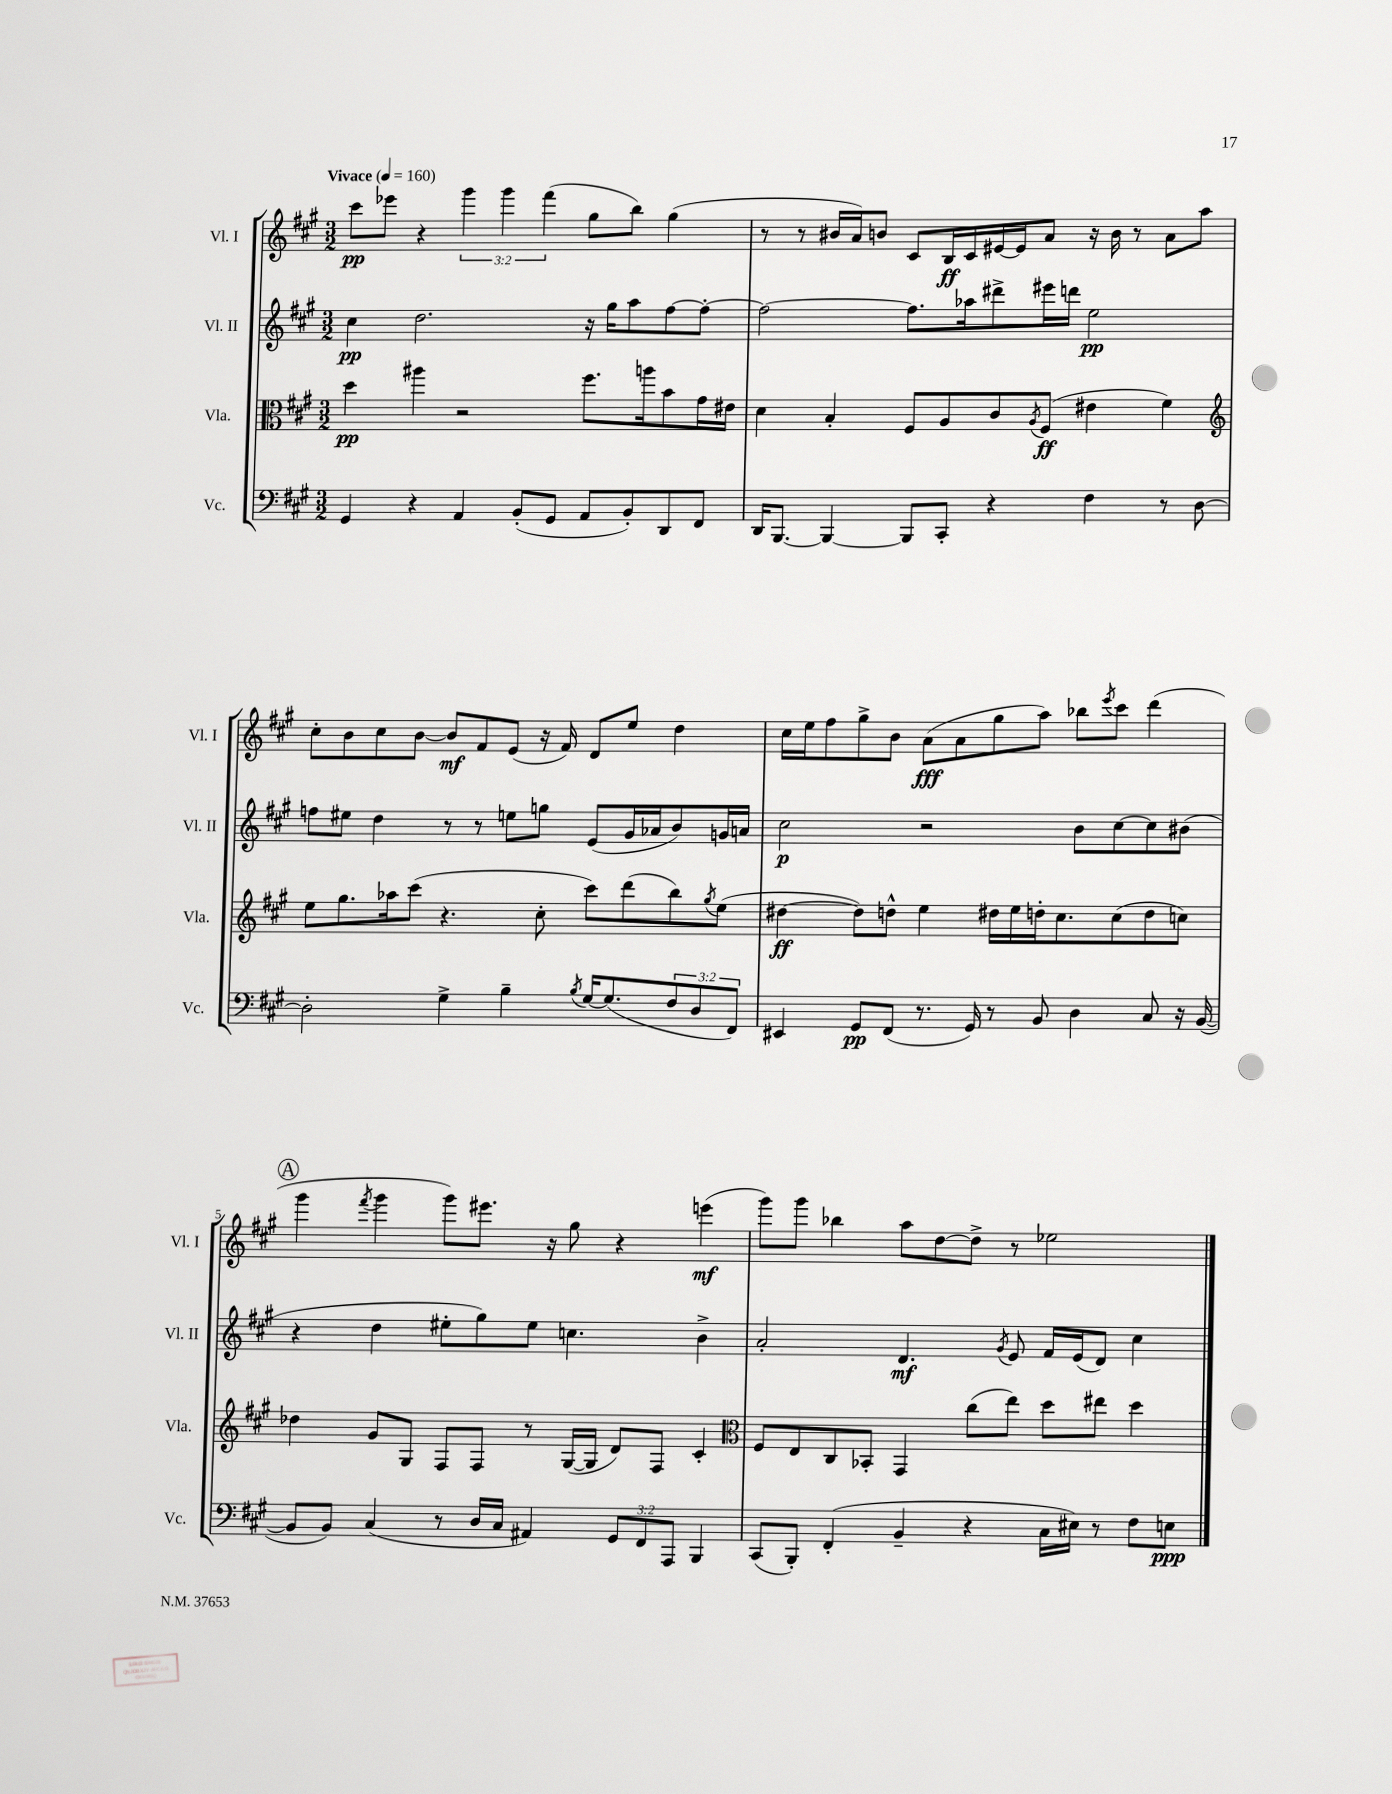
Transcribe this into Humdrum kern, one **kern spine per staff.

**kern	**kern	**kern	**kern
*staff4	*staff3	*staff2	*staff1
*clefF4	*clefC3	*clefG2	*clefG2
*k[f#c#g#]	*k[f#c#g#]	*k[f#c#g#]	*k[f#c#g#]
*M3/2	*M3/2	*M3/2	*M3/2
*MM160	*MM160	*MM160	*MM160
4GG#/	4dd\	4cc#\	8ccc#\L
.	.	.	8eee-\J
4r	4aa#\	2.dd\	4r
4AA/	2r	.	6ggg#\
.	.	.	6ggg#\
(8BB'/L	.	.	.
.	.	.	(6fff#\
8GG#/J	.	.	.
8AA/L	8.ff#\L	16r	8gg#\L
.	.	16gg#\LK	.
8BB'/)	.	8aa\	8bb\J)
.	16aa\k	.	.
8DD/	8b\	[8ff#\	(4gg#\
8FF#/J	16g#\L	8ff#'\_J	.
.	16e#\JJ	.	.
=	=	=	=
16DD/LK	4d\	2ff#\_	8r
[8.BBB/J	.	.	.
.	.	.	8r
4BBB/_	4B'/	.	16b#/LL
.	.	.	16a/J)
.	.	.	8b/J
8BBB/]L	8F#/L	8.ff#\]L	8c#/L
8CC#'/J	8A/	.	16B/L
.	.	16aa-\k	16c#/
4r	8c#/	8ddd#^\	[16e#/
.	.	.	16e#/]J
.	8qA/	.	.
.	(8F#/J	16eee#\L	8a/J
.	.	16ddd\JJ	.
4F#\	4e#\	2ee\	16r
.	.	.	16b\
.	.	.	8r
8r	4f#\)	.	8a\L
[8D\	.	.	8aa\J
=	=	=	=
*	*clefG2	*	*
2D'\]	8ee\L	8ff\L	8cc#'\L
.	8.gg#\	8ee#\J	8b\
.	.	4dd\	8cc#\
.	16aa-\k	.	.
.	(8ccc#\J	.	[8b\J
4G#^\	4.r	8r	8b/]L
.	.	8r	8f#/
4B~\	.	8ee\L	(8e/J
.	8cc#'\	8gg\J	16r
.	.	.	16f#/)
8qB/	.	.	.
[16G#/LK	8ccc#\L)	(8e/L	8d/L
(8.G#/]	.	.	.
.	(8ddd\	16g#/L	8ee/J
.	.	16a-/J	.
12F#/	8bb\)	8b/)	4dd\
12D/	.	.	.
.	8qgg#/	.	.
.	(8ee\J	16g/L	.
12FF#/J)	.	.	.
.	.	16a/JJ	.
=	=	=	=
4EE#/	[4dd#\	2cc#\	16cc#\LL
.	.	.	16ee\J
.	.	.	8ff#\
8GG#/L	8dd#\]L)	.	8gg#^\
(8FF#/J	8dd^^\J	.	8b\J
8.r	4ee\	2r	(8a\L
.	.	.	8a\
16GG#/)	.	.	.
8r	16dd#\LL	.	8gg#\
.	16ee\	.	.
8BB/	16dd'\J	.	8aa\J)
.	8.cc#\	.	.
4D\	.	8b\L	8bb-\L
.	.	.	8qeee/
.	(8cc#\	[8cc#\	8ccc#\J
8C#/	8dd\	8cc#\]	(4ddd\
16r	8cc\J)	(8b#\J	.
([16BB/	.	.	.
=	=	=	=
8BB/]L	4dd-\	4r	4ggg#\
8BB/J)	.	.	.
.	.	.	8qfff#/
(4C#/	8g#/L	4dd\	4ggg#\
.	8G#/J	.	.
8r	8F#/L	8ee#'\L	8ggg#\L)
16D/LL	8F#/J	8gg#\)	8.eee#\J
16C#/JJ	.	.	.
4AA#/)	8r	8ee#\J	.
.	.	.	16r
.	([16G#/LL	4.cc\	8gg#\
.	16G#/]JJ	.	.
12GG#/L	8d/L)	.	4r
12FF#/	.	.	.
.	8F#/J	.	.
12AAA/J	.	.	.
4BBB/	4c#'/	4b^\	(4eee\
=	=	=	=
*	*clefC3	*	*
(8CC#/L	8F#/L	2a'/	8ggg#\L)
8BBB'/J)	8E/	.	8ggg#\J
(4FF#'/	8C#/	.	4bb-\
.	8BB-'/J	.	.
4BB~/	4GG#/	4.d/	8aa\L
.	.	.	[8dd\
4r	(8cc#\L	.	8dd^\]J
.	.	8qg#/	.
.	8ee\J)	8e/	8r
16C#\LL	8dd\L	16f#/LL	2ee-\
16E#\JJ)	.	(16e/J	.
8r	8ee#\J	8d/J)	.
8F#\L	4dd\	4cc#\	.
8E\J	.	.	.
==	==	==	==
*-	*-	*-	*-
